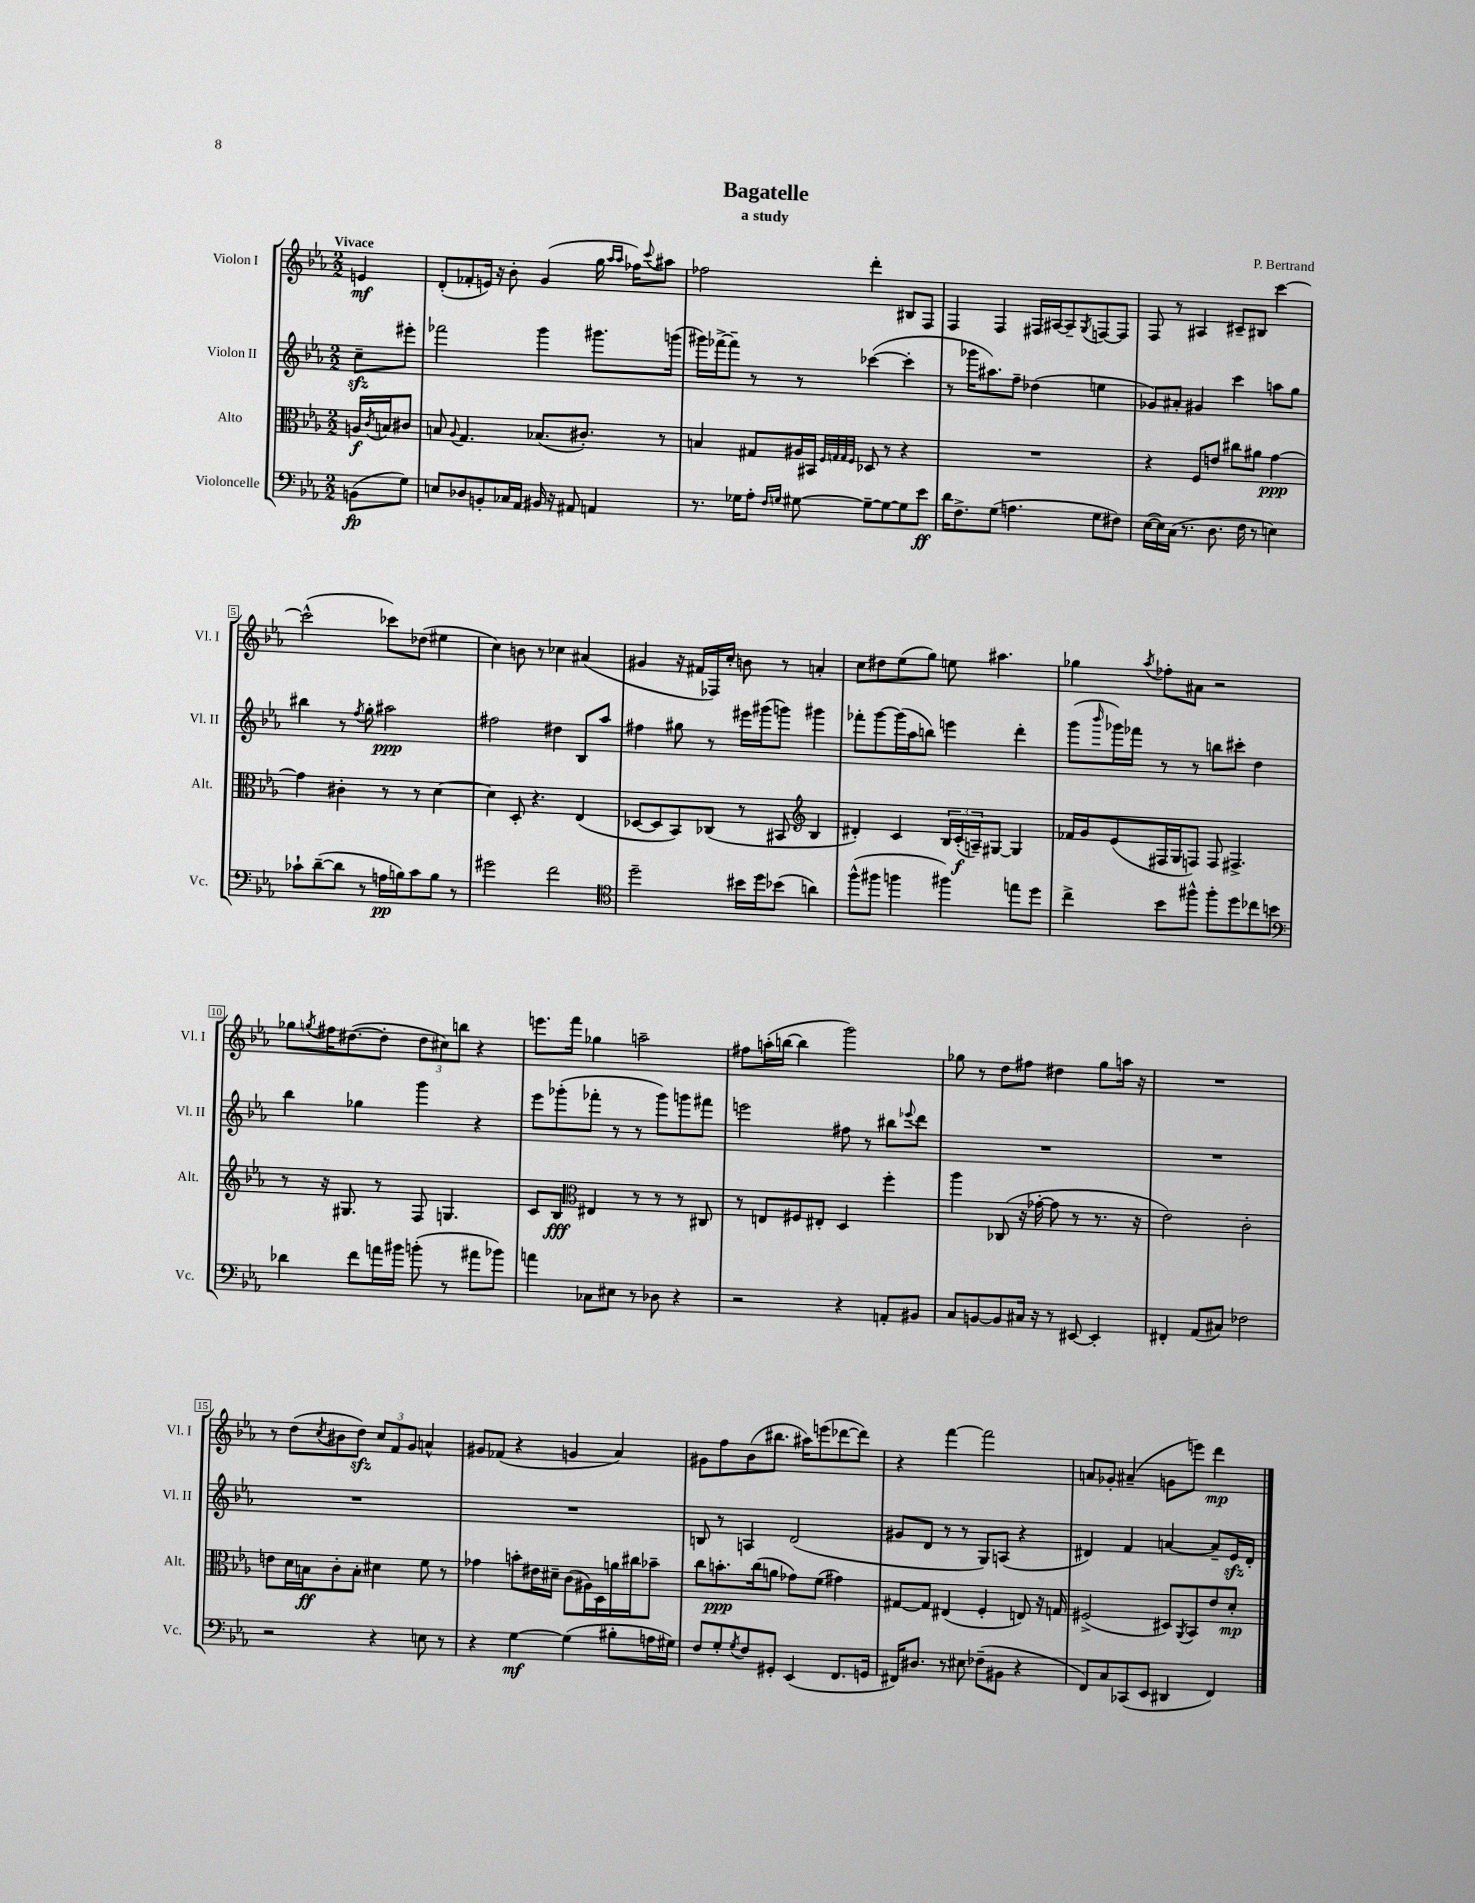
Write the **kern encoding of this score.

**kern	**kern	**kern	**kern
*staff4	*staff3	*staff2	*staff1
*clefF4	*clefC3	*clefG2	*clefG2
*k[b-e-a-]	*k[b-e-a-]	*k[b-e-a-]	*k[b-e-a-]
*M2/2	*M2/2	*M2/2	*M2/2
(8BB	16A	8cc~	4e
.	8qc	.	.
.	16B	.	.
8G)	8c#	8eee#'	.
=	=	=	=
8E	8B	2fff-	(8d'
.	8qqA-	.	.
8D-	4.G	.	8f-'
8BB'	.	.	16e)
.	.	.	16r
16C-	.	.	8b-'
16AA-	.	.	.
16BB#	(8.B-	4ggg	(4g
16r	.	.	.
8AA#	.	.	.
.	8.c#')	.	.
4AA	.	8.ggg#	16gg
.	.	.	16qqaa-
.	.	.	16qqaa-
.	.	.	16ff-)
.	.	.	8qqccc
.	8r	.	8aa#
.	.	(16ggg	.
=	=	=	=
8.r	4B	16ggg#)	2ff-
.	.	[16fff-^	.
.	.	8fff-~]	.
16G-	.	.	.
8A-'	8G#	8r	.
16qqF	.	.	.
16qqG	.	.	.
[8G#	16A#	8r	.
.	16BB#	.	.
.	32qqF	.	.
.	32qqG	.	.
.	32qqG	.	.
.	32qqF	.	.
8G#~_	8D-	([4ccc-	4ddd'
8G#_	8r	.	.
8G#]	4r	4ccc-']	8B#
8e-	.	.	8F
=	=	=	=
16d	1r	8r	4F
8.F^	.	.	.
.	.	16ggg-	.
.	.	8.aa#)	.
(8G	.	.	4F
4.A	.	8ff~	.
.	.	(4dd-	16F#
.	.	.	[16A#
.	.	.	8A#~]
.	.	.	8qG
8G	.	4ee	[8F
8F#)	.	.	8F]
=	=	=	=
([16E-	4r	8g-)	8F
16E-])	.	.	.
(16C	.	8a#'	8r
8.r	.	.	.
.	8F	4g#	4A#
8.D	8e	.	.
.	8cc#	4ccc	8c#~
16F	.	.	.
8r	8a#	.	8B#
4E)	[4g	8aa	[4ccc
.	.	8gg	.
=	=	=	=
8c-`	4g]	4bb#	(2ccc^^]
([8d~	.	.	.
8d]	4c#'	8r	.
.	.	8qff	.
8r	.	8gg'	.
16A	8r	2aa#	8ccc-)
16B)	.	.	.
8c-	8r	.	(8dd-
8B	[4d	.	4ee#
8r	.	.	.
=	=	=	=
2g#	4d]	2ff#	4cc)
.	8D'	.	8b
.	4.r	.	8r
2f	.	4dd#	4cc-
.	(4E-	8B-	(4a#
.	.	8aa-	.
=	=	=	=
*clefC4	*	*	*
2dd~	[8D-	4ff#	4g#
.	8D-]	.	.
.	8BB-)	8gg#	16r
.	.	.	16f#
.	(8C-	8r	16F-)
.	.	.	16cc'
16b#	8r	16eee#	8b
16dd	.	(16ggg#	.
(8b-	8BB#	8ggg)	8r
*	*clefG2	*	*
4a)	4B-	4ggg#	4a'
=	=	=	=
(8ff^^	4d#')	8fff-'	8cc
8ff#	.	[8ggg	8dd#
4ff	4c	(16ggg]	(8ee-
.	.	16aa-	.
.	.	8bb)	8gg)
4ff#)	24B-	4eee	8ee
.	(24c'	.	.
.	24A~)	.	.
.	[8G#	.	4.aa#
8ee	4G#]	4ddd'	.
8dd	.	.	.
=	=	=	=
4cc^	16f-	(8ggg	4gg-
.	16g	.	.
.	.	16qqbbb-	.
.	(8e-	16ggg-)	.
.	.	16fff-	.
.	.	.	8qaa-
8b-	16F#	8r	8ff-'
.	16G	.	.
8ff#^^	8F)	8r	8a#
8ff#'	8F	8bb	2r
8dd	4.F#^	8ccc#'	.
8cc-	.	4dd	.
8b	.	.	.
=	=	=	=
*clefF4	*	*	*
4d-	8r	4bb-	8gg-
.	.	.	8qgg
.	16r	.	16ff#
.	8.G#	.	([8.dd#
8f	.	4gg-	.
16a	8r	.	8dd#']
16b#	.	.	.
(8b'	8F	4ggg	12dd#
.	.	.	12cc#)
8r	4.G	.	.
.	.	.	12bb
8a#	.	4r	4r
8b-)	.	.	.
=	=	=	=
4a	8c	8eee-	8.eee
.	8B-	(8ggg-'	.
.	.	.	16fff
*	*clefC3	*	*
8C-	4E#	8fff-'	4gg-
8E#	.	8r	.
8r	8r	8r	2aa~
8D-	8r	8ggg-)	.
4r	8r	8ggg	.
.	8C#	8fff#	.
=	=	=	=
2r	8r	2eee	8ff#
.	8E	.	(16aa'
.	.	.	[16bb
.	8F#	.	4bb]
.	8E#'	.	.
4r	4D	8ff#	2ggg)
.	.	8r	.
8AA'	4ff'	8bb#	.
.	.	8qqeee-	.
8BB#	.	8ddd	.
=	=	=	=
8C	4aa-	1r	8gg-
[8BB	.	.	8r
8BB]	(8C-	.	8dd
16C#	16r	.	8ff#
16r	[16g-'	.	.
8r	8g-]	.	4dd#
[8EE#	8r	.	.
4EE#']	8.r	.	8gg-
.	.	.	16aa
.	16r	.	16r
=	=	=	=
4FF#'	2e-)	1r	1r
(8AA-	.	.	.
8C#)	.	.	.
2F-	2c'	.	.
=	=	=	=
2r	8e	1r	8r
.	16d	.	(8dd
.	16B	.	.
.	.	.	8qcc
.	8c'	.	8b#
.	8B'	.	8dd)
4r	4d#	.	12cc
.	.	.	12f
.	.	.	12g
8E	8f	.	4a^^
8r	8r	.	.
=	=	=	=
4r	4g-	1r	8g#
.	.	.	(8f-
[4G	8b'	.	4r
.	16e#	.	.
.	16d#~	.	.
(4G]	(8c	.	4g
.	16A#)	.	.
.	16D	.	.
8B#'	16a	.	4a-)
.	16cc#	.	.
16A	8b-~	.	.
16G#)	.	.	.
=	=	=	=
8F	8cc	8B	8g#
8G'	8.b'	8r	8ff
8qG	.	.	.
8F	.	4A	(8b-
.	(16cc	.	.
8GG#'	8a	.	8.bb#
(4EE-	8g-)	(2d	.
.	.	.	16aa#)
.	(8f	.	(8eee
8.FF	4g#)	.	[8ddd-
.	.	.	8ddd-])
16GG	.	.	.
=	=	=	=
16FF#)	[8G#	8g#	4r
8.D#	.	.	.
.	8G#]	8d	.
8r	(4E#	8r	[4fff
8E#	.	8r	.
(8F-~	4F'	8G)	2fff]
8BB#	.	(8A	.
4r	8E)	4r	.
.	16r	.	.
.	16G	.	.
=	=	=	=
8FF)	(2F#^	4d#)	8a
8C	.	.	8g-'
(8CC-	.	4f	(4a#~
8EE-	.	.	.
4DD#	8D#)	[4a	8g
.	8qAA-	.	.
.	8BB-	.	8eee)
4FF)	8e-	8a~]	4ddd
.	8d'	16e-	.
.	.	16d#'	.
==	==	==	==
*-	*-	*-	*-
